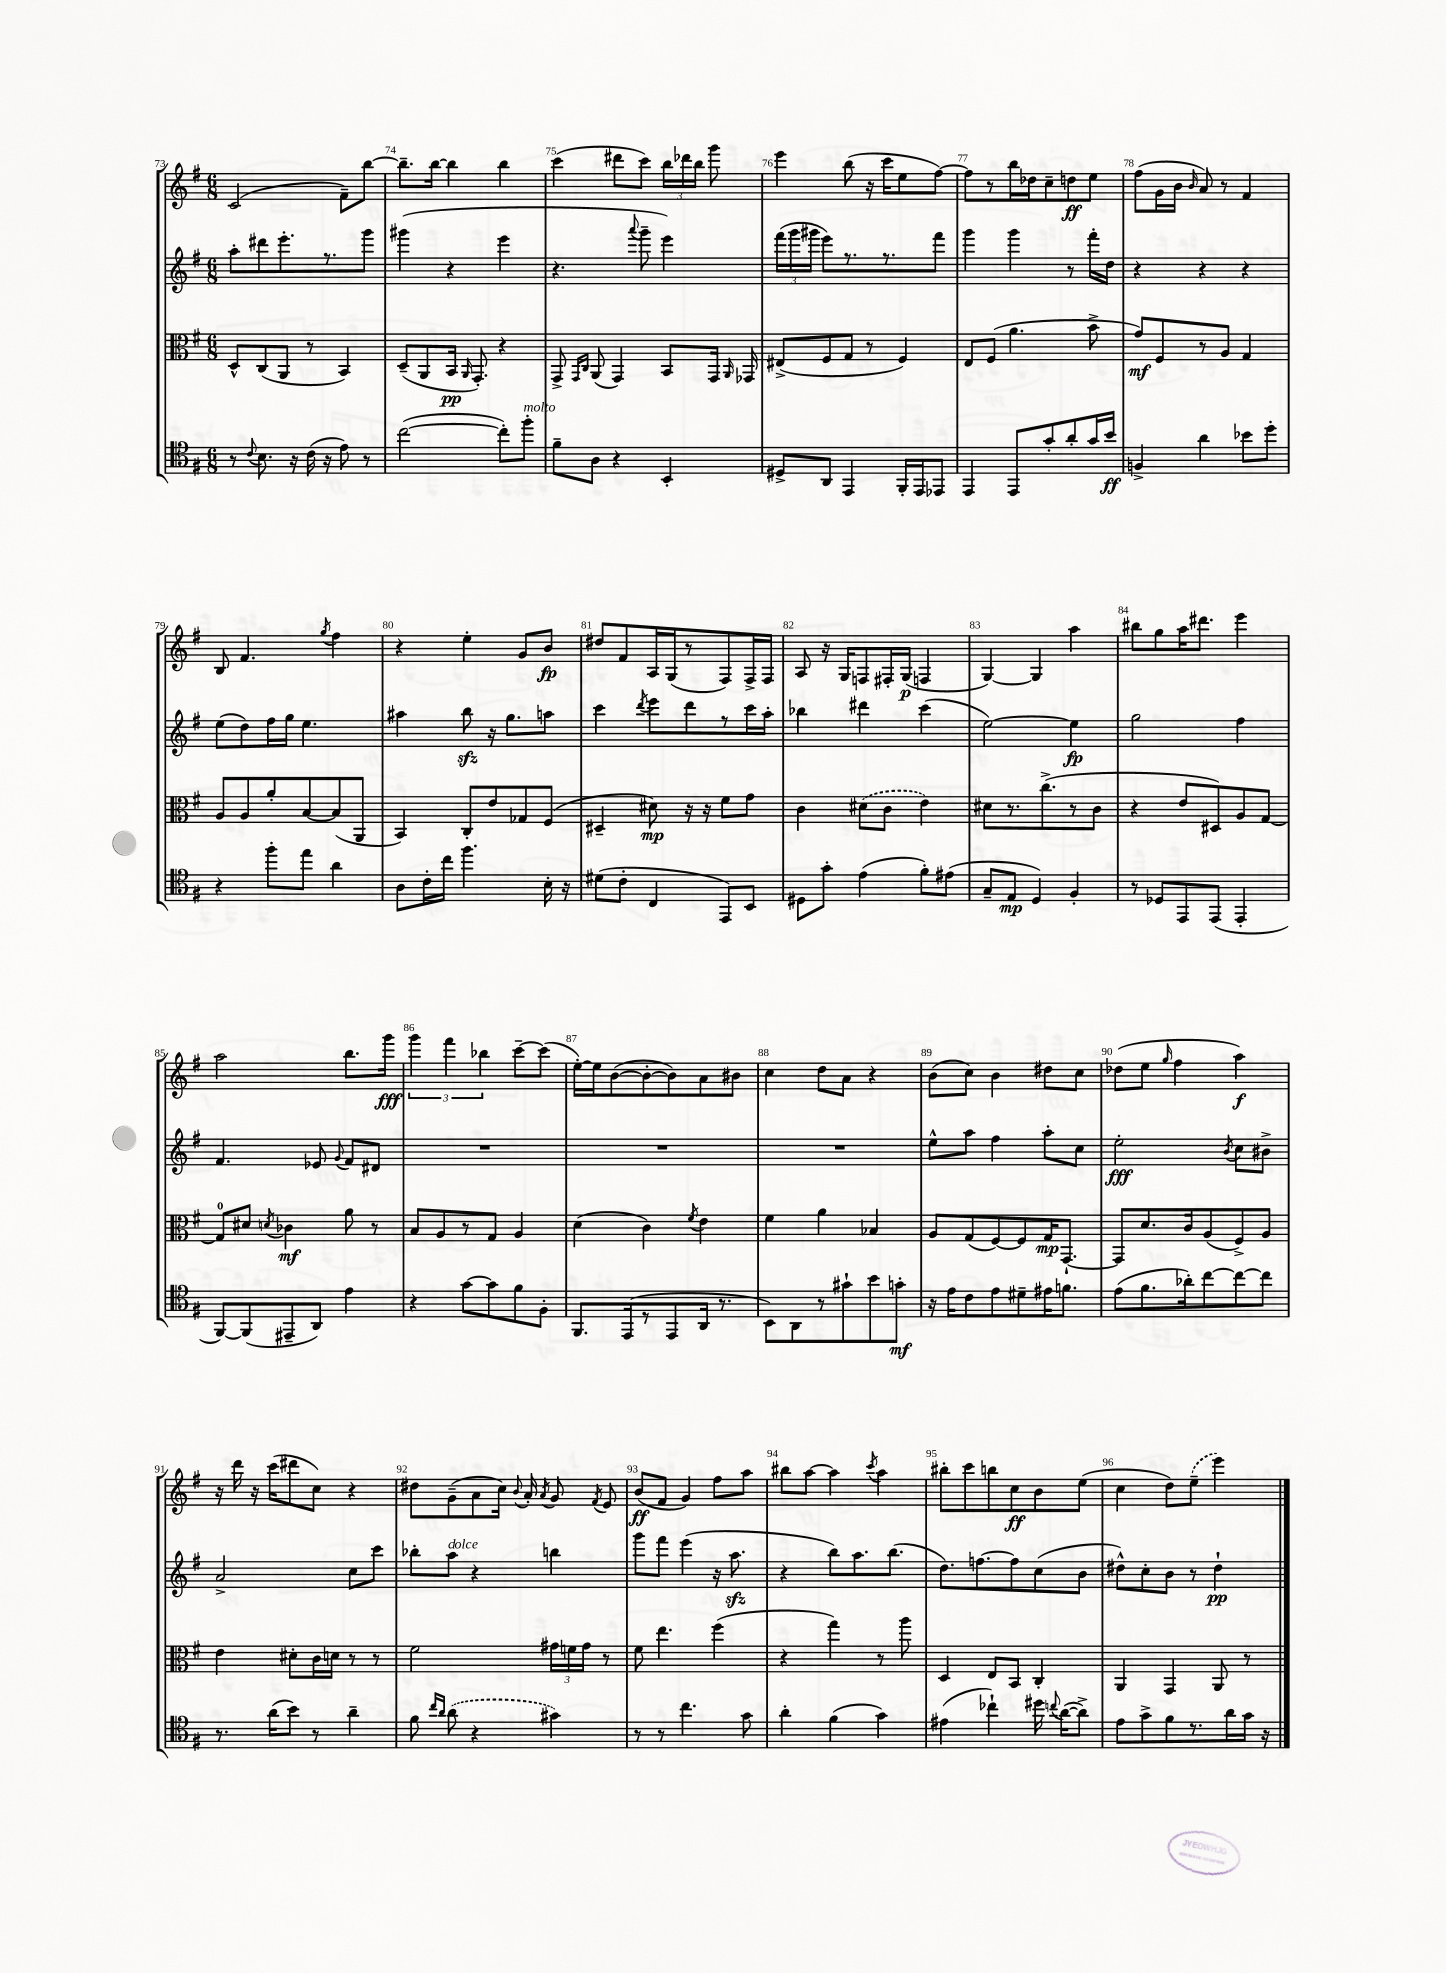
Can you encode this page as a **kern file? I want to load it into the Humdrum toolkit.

**kern	**kern	**kern	**kern
*staff4	*staff3	*staff2	*staff1
*clefC4	*clefC3	*clefG2	*clefG2
*k[f#]	*k[f#]	*k[f#]	*k[f#]
*M6/8	*M6/8	*M6/8	*M6/8
8r	8D^^/L	8aa'\L	(2c/
8qqc/	.	.	.
8.B\	(8C/	8ddd#\	.
.	8AA/J	8.eee'\	.
16r	.	.	.
(16c\	8r	.	.
16r	.	8.r	.
8e\)	4BB/)	.	8f#~\L)
8r	.	8ggg\J	[8bb\J
=	=	=	=
([2cc\	(8D~/L	(4ggg#\	8.bb~\]L
.	8AA/	.	.
.	.	.	[16bb\Jk
.	16BB/Jk	4r	4bb\]
.	16qqAA/	.	.
.	8.GG'/)	.	.
8cc'\]L)	4r	4eee\	4bb\
8ff#'\J	.	.	.
=	=	=	=
8f#~\L	8GG^/	4.r	(4ccc\
.	16qqGG/LL	.	.
.	16qqC/JJ	.	.
8A\J	(8AA/	.	.
4r	4GG/)	.	8ddd#\L
.	.	8qqaaa/	.
.	.	8ggg~\	8ccc\J)
4BB'/	8BB/L	4eee\)	24bb\LL
.	.	.	24ddd-\
.	.	.	24bb\JJ
.	16GG/Jk	.	8ggg\
.	16qqAA/	.	.
.	16GG-/	.	.
=	=	=	=
8D#^/L	(8E#^/L	(24fff#\LL	4eee\
.	.	24ggg\	.
.	.	24ggg#\JJ	.
8AA/J	8F#/	8eee\L)	.
4EE/	8G/J	8.r	(8bb\
.	8r	.	16r
.	.	8.r	16ccc\LK
16FF#'/LL	4F#/)	.	8ee\
16EE/J	.	.	.
8EE-/J	.	8fff#\J	[8ff#\J)
=	=	=	=
4EE/	8E/L	4ggg\	8ff#\]L
.	(8F#/J	.	8r
8EE/L	4.a\	4ggg\	16bb\L
.	.	.	16dd-\J
8g'/	.	.	8cc~\
8a'/	.	8r	8dd\
16g/L	8b^\	16fff#'\LL	8ee\J
16b/JJ	.	16dd\JJ	.
=	=	=	=
4F^/	8g/L)	4r	(8ff#\L
.	8F#/	.	16g\L
.	.	.	16b\JJ
.	.	.	16qqb/
4a\	8r	4r	8a/)
.	8A/J	.	8r
8b-\L	4G/	4r	4f#/
8dd'\J	.	.	.
=	=	=	=
4r	8A/L	(8ee\L	8B/
.	8A/	8dd\)	4.f#/
8ff#'\L	8a'/	16ff#\L	.
.	.	16gg\JJ	.
8ee\J	[8B/	4.ee\	.
.	.	.	8qgg/
4a\	(8B/]	.	4ff#\
.	8AA/J	.	.
=	=	=	=
8A\L	4BB/)	4aa#\	4r
16c'\L	.	.	.
16cc\JJ	.	.	.
4.ff#\	8C'/L	8bb\	4ee'\
.	8e/	16r	.
.	.	8.gg\L	.
.	8G-/	.	8g/L
16B'\	(8F#/J	8aa\J	8b/J
16r	.	.	.
=	=	=	=
(8d#\L	4D#~/	4ccc\	8dd#/L
8c'\J	.	.	8f#/
.	.	8qddd/	.
4C/	8d#\)	8eee\L	16A/L
.	.	.	(16G/J
.	16r	8ddd\	8r
.	16r	.	.
8EE/L)	8f#\L	8r	8F#/)
8BB/J	8g\J	16ccc\L	16F#^/L
.	.	16aa'\JJ	16F#/JJ
=	=	=	=
8D#\L	4c\	4bb-\	8A/
8g'\J	.	.	16r
.	.	.	16G/LK
(4e\	(8d#\L	4ddd#\	8F/
.	8c\J	.	16F#'/L
.	.	.	(16G/JJ
8f#'\L)	4e\)	(4ccc\	4F/
(8e#\J	.	.	.
=	=	=	=
8G~/L	8d#\L	[2ee\)	[4G/)
8E/J	8.r	.	.
4D/)	.	.	4G/]
.	(8.cc^\	.	.
4F#'/	8r	4ee\]	4aa\
.	8c\J	.	.
=	=	=	=
8r	4r	2gg\	8bb#\L
8D-/L	.	.	8gg\
8EE/	8e/L	.	16aa\K
.	.	.	8.ddd#\J
(8EE/J	8D#/)	.	.
4EE'/	8A/	4ff#\	4eee\
.	[8G/J	.	.
=	=	=	=
[8FF#/L)	8G/]L	4.f#/	2aa\
(8FF#/]	8d#/J	.	.
.	8qd/	.	.
8EE#~/	4c-\	.	.
8AA/J)	.	8e-/	.
.	.	8qqg/	.
4e\	8a\	8f#/L	8.bb\L
.	8r	8d#/J	.
.	.	.	16ggg\Jk
=	=	=	=
4r	8B/L	2.r	6ggg\
.	8A/	.	.
.	.	.	6fff#\
[8g\L	8r	.	.
.	.	.	6bb-\
8g\]	8G/J	.	.
8f#\	4A/	.	[8ccc~\L
8F#'\J	.	.	(8ccc\]J
=	=	=	=
8.FF#/L	(4d\	2.r	[16ee'\LL)
.	.	.	16ee\]J
.	.	.	([8b\
(16EE/k	.	.	.
8r	4c\)	.	8b'\_
8EE/	.	.	8b\])
.	8qf#/	.	.
16AA/Jk	4e\	.	8a\
8.r	.	.	.
.	.	.	8b#\J
=	=	=	=
8BB\L)	4f#\	2.r	4cc\
8AA\	.	.	.
8r	4a\	.	8dd\L
8g#`\	.	.	8a\J
8b\	4B-/	.	4r
8g'\J	.	.	.
=	=	=	=
16r	8A/L	8ee^^\L	(8b\L
16e\LK	.	.	.
8c\	(8G/	8aa\J	8cc\J)
8e\	[8F#/)	4ff#\	4b\
8d#~\	8F#/]	.	.
16e#\K	16G/K	8aa'\L	8dd#\L
8.f\J	[8.GG`/J	.	.
.	.	8cc\J	8cc\J
=	=	=	=
(8e\L	8GG/]L	2ee'\	(8dd-\L
8.f#\	8.d/	.	8ee\J
.	.	.	16qqgg/
.	.	.	4ff#\
16a-'\k)	16c/k	.	.
[8cc\	(8A/	.	.
.	.	8qb/	.
8cc\_	8F#^/)	8cc\L	4aa\)
8cc\]J	8A/J	8b#^\J	.
=	=	=	=
8.r	4e\	2a^/	16r
.	.	.	16ddd\
.	.	.	16r
(16a\LK	.	.	(16ccc\LK
8b\J)	8d#'\L	.	8ddd#\
8r	16c\L	.	8cc\J)
.	16d\JJ	.	.
4a~\	8r	8cc\L	4r
.	8r	8ccc\J	.
=	=	=	=
8f#\	2f#\	8bb-'\L	8dd#\L
16qqcc/LL	.	.	.
16qqa/JJ	.	.	.
(8a\	.	8aa\J	(8g~\
4r	.	4r	8a\
.	.	.	16cc\Jk)
.	.	.	8qqb/
.	.	.	16a'/
.	.	.	8qa/
4g#\)	24g#\LL	4bb\	8g/
.	24f\	.	.
.	24g#\JJ	.	.
.	.	.	8qf#/
.	8r	.	8e/
=	=	=	=
8r	8f#\	8ggg\L	(8b/L
8r	4.ee\	8fff#\J	8f#/J
4.cc\	.	(4eee\	4g/)
.	(4ff#\	16r	8ff#\L
.	.	8.aa\	.
8g\	.	.	8aa\J
=	=	=	=
4a'\	4r	4r	8bb#\L
.	.	.	[8aa\J
(4f#\	4gg\)	8bb\L)	4aa\]
.	.	8.aa\	.
.	.	.	8qccc/
4g\)	8r	.	4aa\
.	.	(8.bb\J	.
.	8aa\	.	.
=	=	=	=
(4e#\	4D/	8.dd\L)	8bb#'\L
.	.	.	8ccc\
.	.	[8.ff\	.
4cc-`\)	8E/L	.	8bb\
.	8BB/J	8ff\]	8cc\
16dd#\	4C'/	(8cc\	8b\
8qqcc/	.	.	.
([16a\LK	.	.	.
8a^\]J)	.	8b\J	(8ee\J
=	=	=	=
8e\L	4AA/	8dd#^^\L)	4cc\
8g^\	.	8cc'\	.
8f#\	4GG/	8b\J	8dd\L)
8.r	.	8r	(8ee~\J
.	8AA/	4dd#`\	4eee\)
16a\L	.	.	.
16g\JJ	8r	.	.
16r	.	.	.
==	==	==	==
*-	*-	*-	*-
